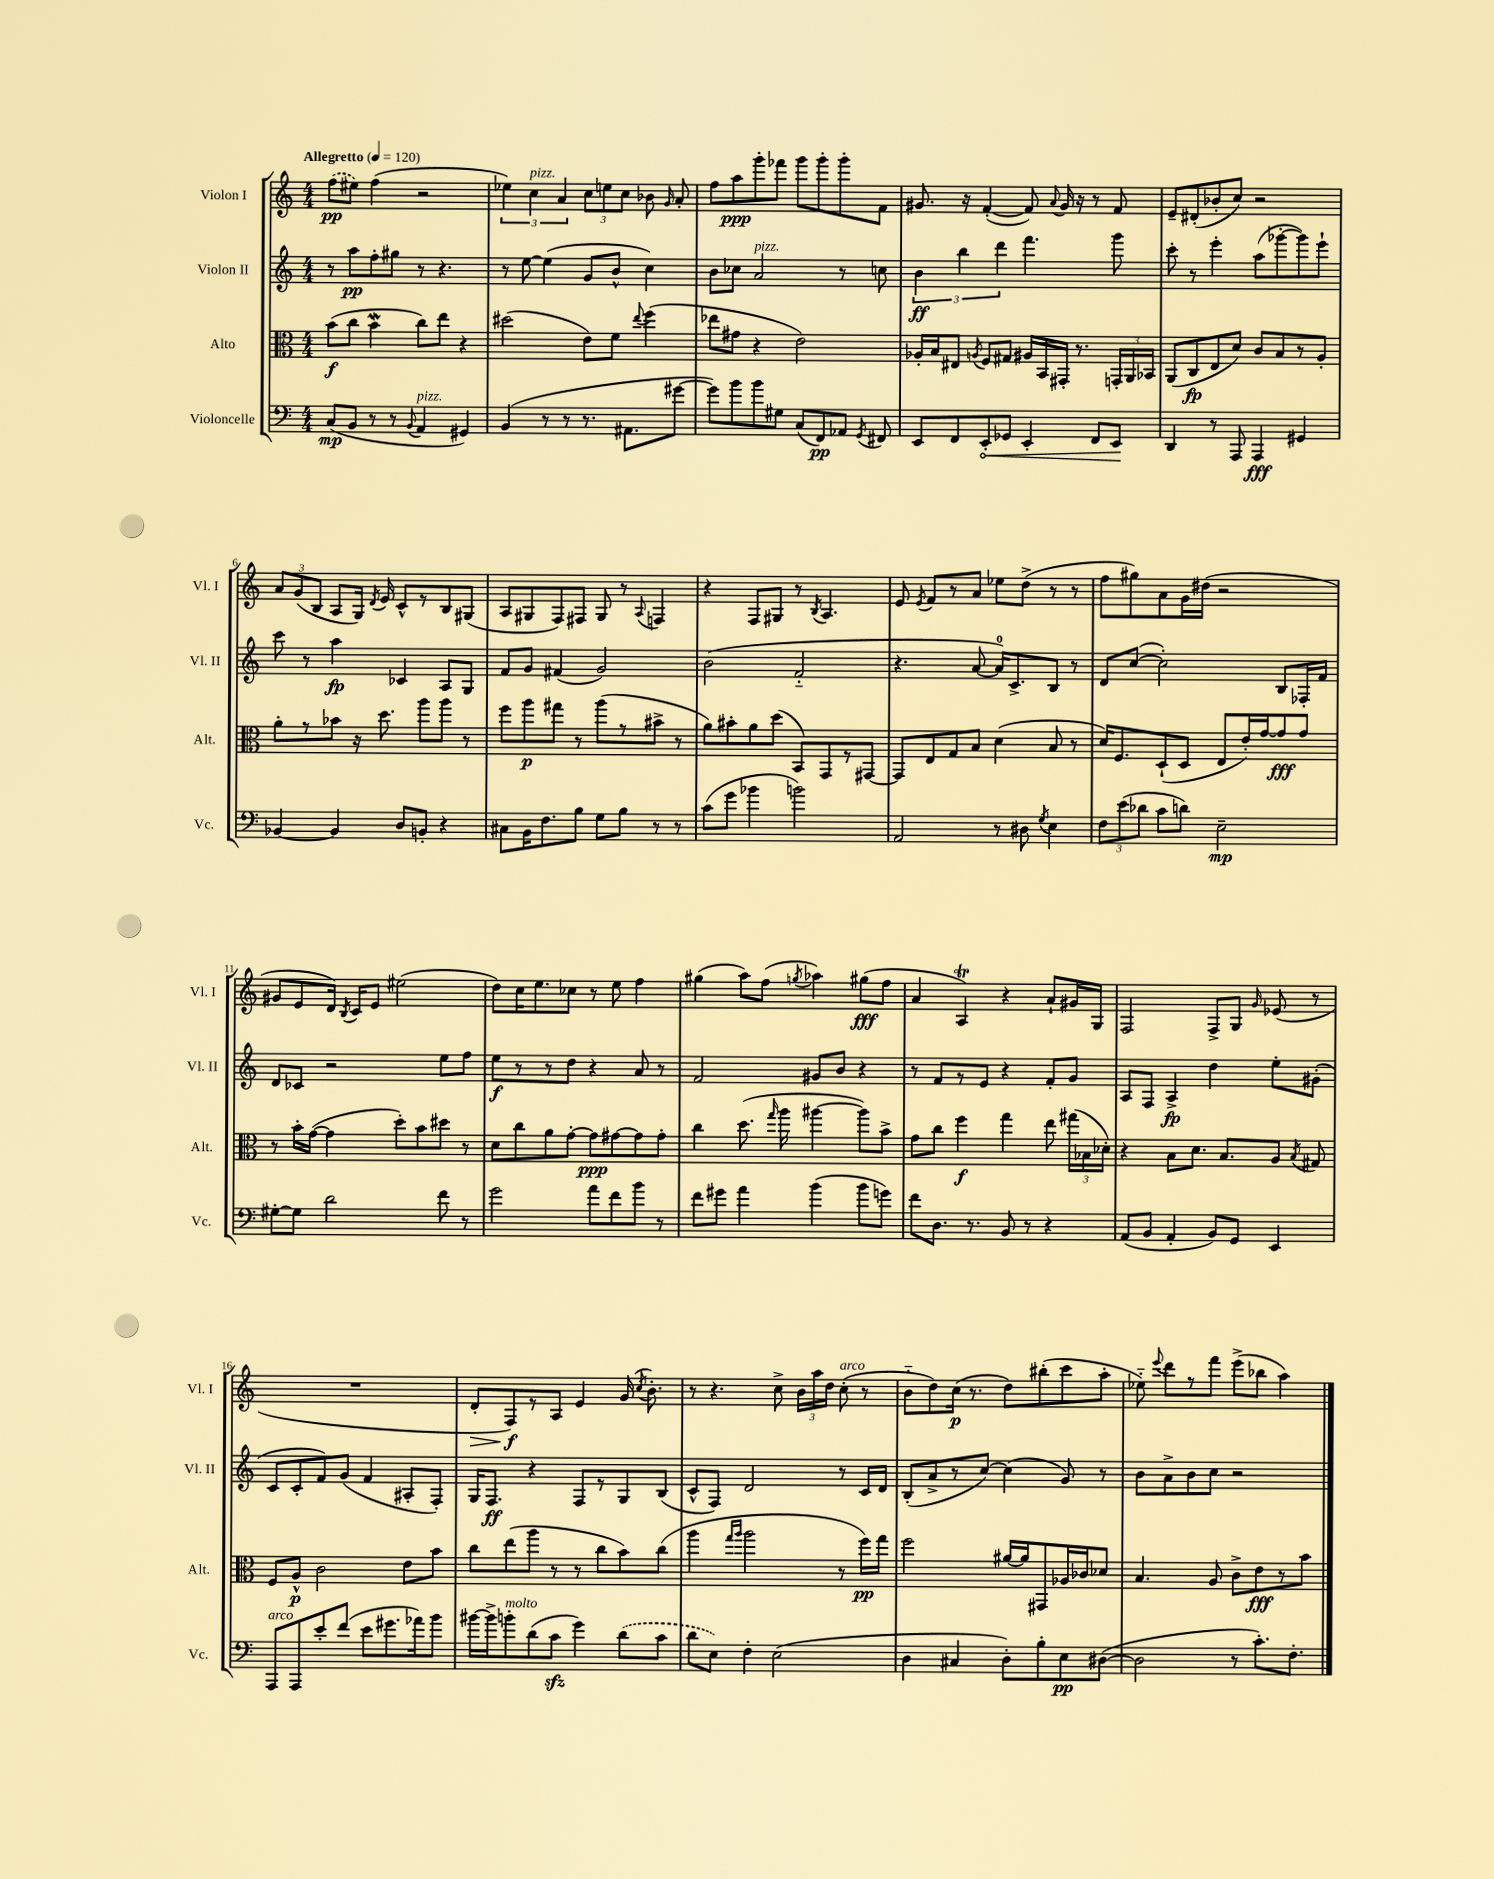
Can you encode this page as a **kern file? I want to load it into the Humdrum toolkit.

**kern	**kern	**kern	**kern
*staff4	*staff3	*staff2	*staff1
*clefF4	*clefC3	*clefG2	*clefG2
*k[]	*k[]	*k[]	*k[]
*M4/4	*M4/4	*M4/4	*M4/4
*MM120	*MM120	*MM120	*MM120
(8C	(8b	8r	(8ff
8BB	8cc	8aa	8ee#)
8r	4b	8ff'	(4ff
8r	.	8gg#	.
8qqBB	.	.	.
4AA	8cc)	8r	2r
.	8ee	4.r	.
4GG#)	4r	.	.
=	=	=	=
(4BB	(2dd#	8r	6ee-)
.	.	[8ee	.
.	.	.	6cc
8r	.	(4ee]	.
.	.	.	6a
8r	.	.	.
8.r	8e)	8g	12cc
.	.	.	12ee
.	8f	8b^^	.
.	.	.	12cc
8.AA#	.	.	.
.	8qqee	.	.
.	(4ff	4cc)	8b-
.	.	.	16qqg
[8g#	.	.	8a'
=	=	=	=
8g#])	8ee-	8b	8ff
8b	8g#	8cc-	8aa
8b	4r	2a	8ggg'
8G#	.	.	8fff-
(8C	2e)	.	8ggg
8FF)	.	.	8ggg'
8AA-	.	8r	8ggg'
8qGG	.	.	.
8FF#	.	8cc	8f
=	=	=	=
8EE	16A-'	6b	8.g#
.	16B	.	.
8FF	8E#	.	.
.	.	6bb	.
.	.	.	16r
.	8qA	.	.
8EE'	8F	.	([4f'
.	.	6ddd	.
8GG-	8G#	.	.
4EE'	16A#	4.fff	8f])
.	16BB	.	.
.	.	.	8qqa
.	16GG#'	.	16g#
.	8.r	.	16r
8FF	.	.	8r
8EE	24GG'	8ggg	8f
.	24AA	.	.
.	24BB-	.	.
=	=	=	=
4DD	(8AA	8ccc'	8e~
.	8C	8r	(8d#'
8r	8E	4eee'	8b-'
8AAA	8d)	.	8cc)
4AAA	8c	(8aa	2r
.	8B	[8ggg-'	.
4GG#	8r	8ggg-])	.
.	8A'	8eee`	.
=	=	=	=
[4BB-	8a'	8ccc	12a
.	.	.	(12g
.	8r	8r	.
.	.	.	12B
4BB-]	8b-	4aa	8A
.	16r	.	16G)
.	.	.	8qd
.	8.dd	.	16e
8D	.	4c-	8c^^
8BB'	8aa	.	8r
4r	8aa	8A	8B
.	8r	8G	(8G#
=	=	=	=
8C#	8ff	8f	8A
16BB	8aa	8g	8G#
8.F	.	.	.
.	8gg#	(4f#	8F)
8B	8r	.	8F#
8G	(8aa	2g)	8G#
8B	8r	.	8r
.	.	.	8qqA
8r	8b#^	.	4F
8r	8r	.	.
=	=	=	=
(8c	8a)	(2b	4r
8g	8b#'	.	.
4b-	8a	.	8F
.	(8dd	.	8G#
2b)	8BB)	2f'~	8r
.	.	.	8qB
.	8GG	.	4.A
.	8r	.	.
.	[8GG#	.	.
=	=	=	=
2AA	8GG#]	4.r	8e
.	.	.	8qe
.	8E	.	8f
.	8G	.	8r
.	8B	[8a	8a
8r	(4d	16a])	8ee-
.	.	8.c^	.
8D#	.	.	(8dd^
8qG	.	.	.
4E	8B	8B	8r
.	8r	8r	8r
=	=	=	=
12F	16d)	8d	8ff
.	8.F	.	.
(12e	.	.	.
.	.	([8cc	8gg#)
12d-	.	.	.
8c	(8D`	2cc'])	8a
8d)	8D	.	16g
.	.	.	(16dd#
2E~	8E	.	2r
.	16e')	.	.
.	[16g	.	.
.	8g]	8B	.
.	8g	16F-'	.
.	.	16f	.
=	=	=	=
[8G#'	8r	8d	8g#
8G#]	16b'	8c-	8e
.	([16g	.	.
2d	4g]	2r	16d)
.	.	.	8qB
.	.	.	16c
.	.	.	8e
.	8dd')	.	(2ee#
.	8b	.	.
8f	8dd#	8ee	.
8r	8r	8ff	.
=	=	=	=
2g	8d	8ee	8dd)
.	8cc	8r	16cc
.	.	.	8.ee
.	8a	8r	.
.	[8g'	8dd	8cc-
8a	8g]	4r	8r
8f	[8g#	.	8ee
8b	8g#]	8a	4ff
8r	8g#'	8r	.
=	=	=	=
8f	4cc	2f	(4gg#
8g#	.	.	.
4a	(8.dd	.	8aa)
.	.	.	(8ff
.	16qqgg	.	.
.	16aa	.	.
.	.	.	8qgg
(4b	[4aa#	8g#	4aa-)
.	.	8b	.
8b	8aa#])	4r	(8gg#
8g)	8b^	.	8ff
=	=	=	=
8f	8g	8r	4a
8.D	8cc	8f	.
.	4ff	8r	4A)
8.r	.	.	.
.	.	8e	.
8BB	4gg	4r	4r
8r	.	.	.
4r	8ee	8f'	8a`
.	(24gg#	8g	16g#
.	24B-	.	.
.	.	.	16G
.	24d-')	.	.
=	=	=	=
(8AA	4r	8A	2F
8BB	.	8F	.
4AA'	8B	4A^	.
.	8.d	.	.
8BB)	.	4dd	8F^
.	8.B	.	.
8GG	.	.	8G
.	.	.	16qqg
4EE	8A	8ee'	(8e-
.	8qB	.	.
.	8G#	(8g#'	8r
=	=	=	=
8AAA	8F	8c	1r
8AAA	8A^^	8c'	.
8e'	2c	8f)	.
(8f	.	(8g	.
8e	.	4f	.
8.g#	.	.	.
.	8e	8A#'	.
16a-)	.	.	.
8b	8b	8F')	.
=	=	=	=
[16b#	8cc	16G	8d'
16b#^]	.	8.F	.
8b'	(8ee	.	8F)
(8d	8aa	4r	8r
8c	8r	.	8A
4g)	8r	8F	4e
.	8cc	8r	.
(8d	8b)	8G	(16g
.	.	.	8qcc
.	.	.	8.b')
8c	(8cc	(8B	.
=	=	=	=
8d	4aa	8c^^	8r
8E)	.	8F)	4.r
.	16qqgg	.	.
.	16qqaa	.	.
4F'	2aa	2d	.
(2E	.	.	8cc^
.	.	.	24b
.	.	.	24aa
.	.	.	24dd
.	8r	8r	(8cc'
.	16ff)	16c	8r
.	16gg	16d	.
=	=	=	=
4D	2ff	(8B'	8b'~
.	.	8a^	8dd)
4C#	.	8r	(16cc
.	.	.	8.r
.	.	[8cc)	.
8D')	[16a#	(4cc]	8dd)
.	16a#]	.	.
8B'	8GG#	.	(8bb#'
8E	16A-	8g)	8ccc
.	16c-	.	.
([8D#	8d-	8r	8aa'
=	=	=	=
2D#]	4.B	8b	8ee-'~)
.	.	.	8qqeee
.	.	8a^	8ddd
.	.	8b	8r
.	8A	8cc	8fff
8r	8c^	2r	(8eee^
8.c')	8e	.	8bb-
.	8r	.	4aa)
8.F'	.	.	.
.	8b	.	.
==	==	==	==
*-	*-	*-	*-
